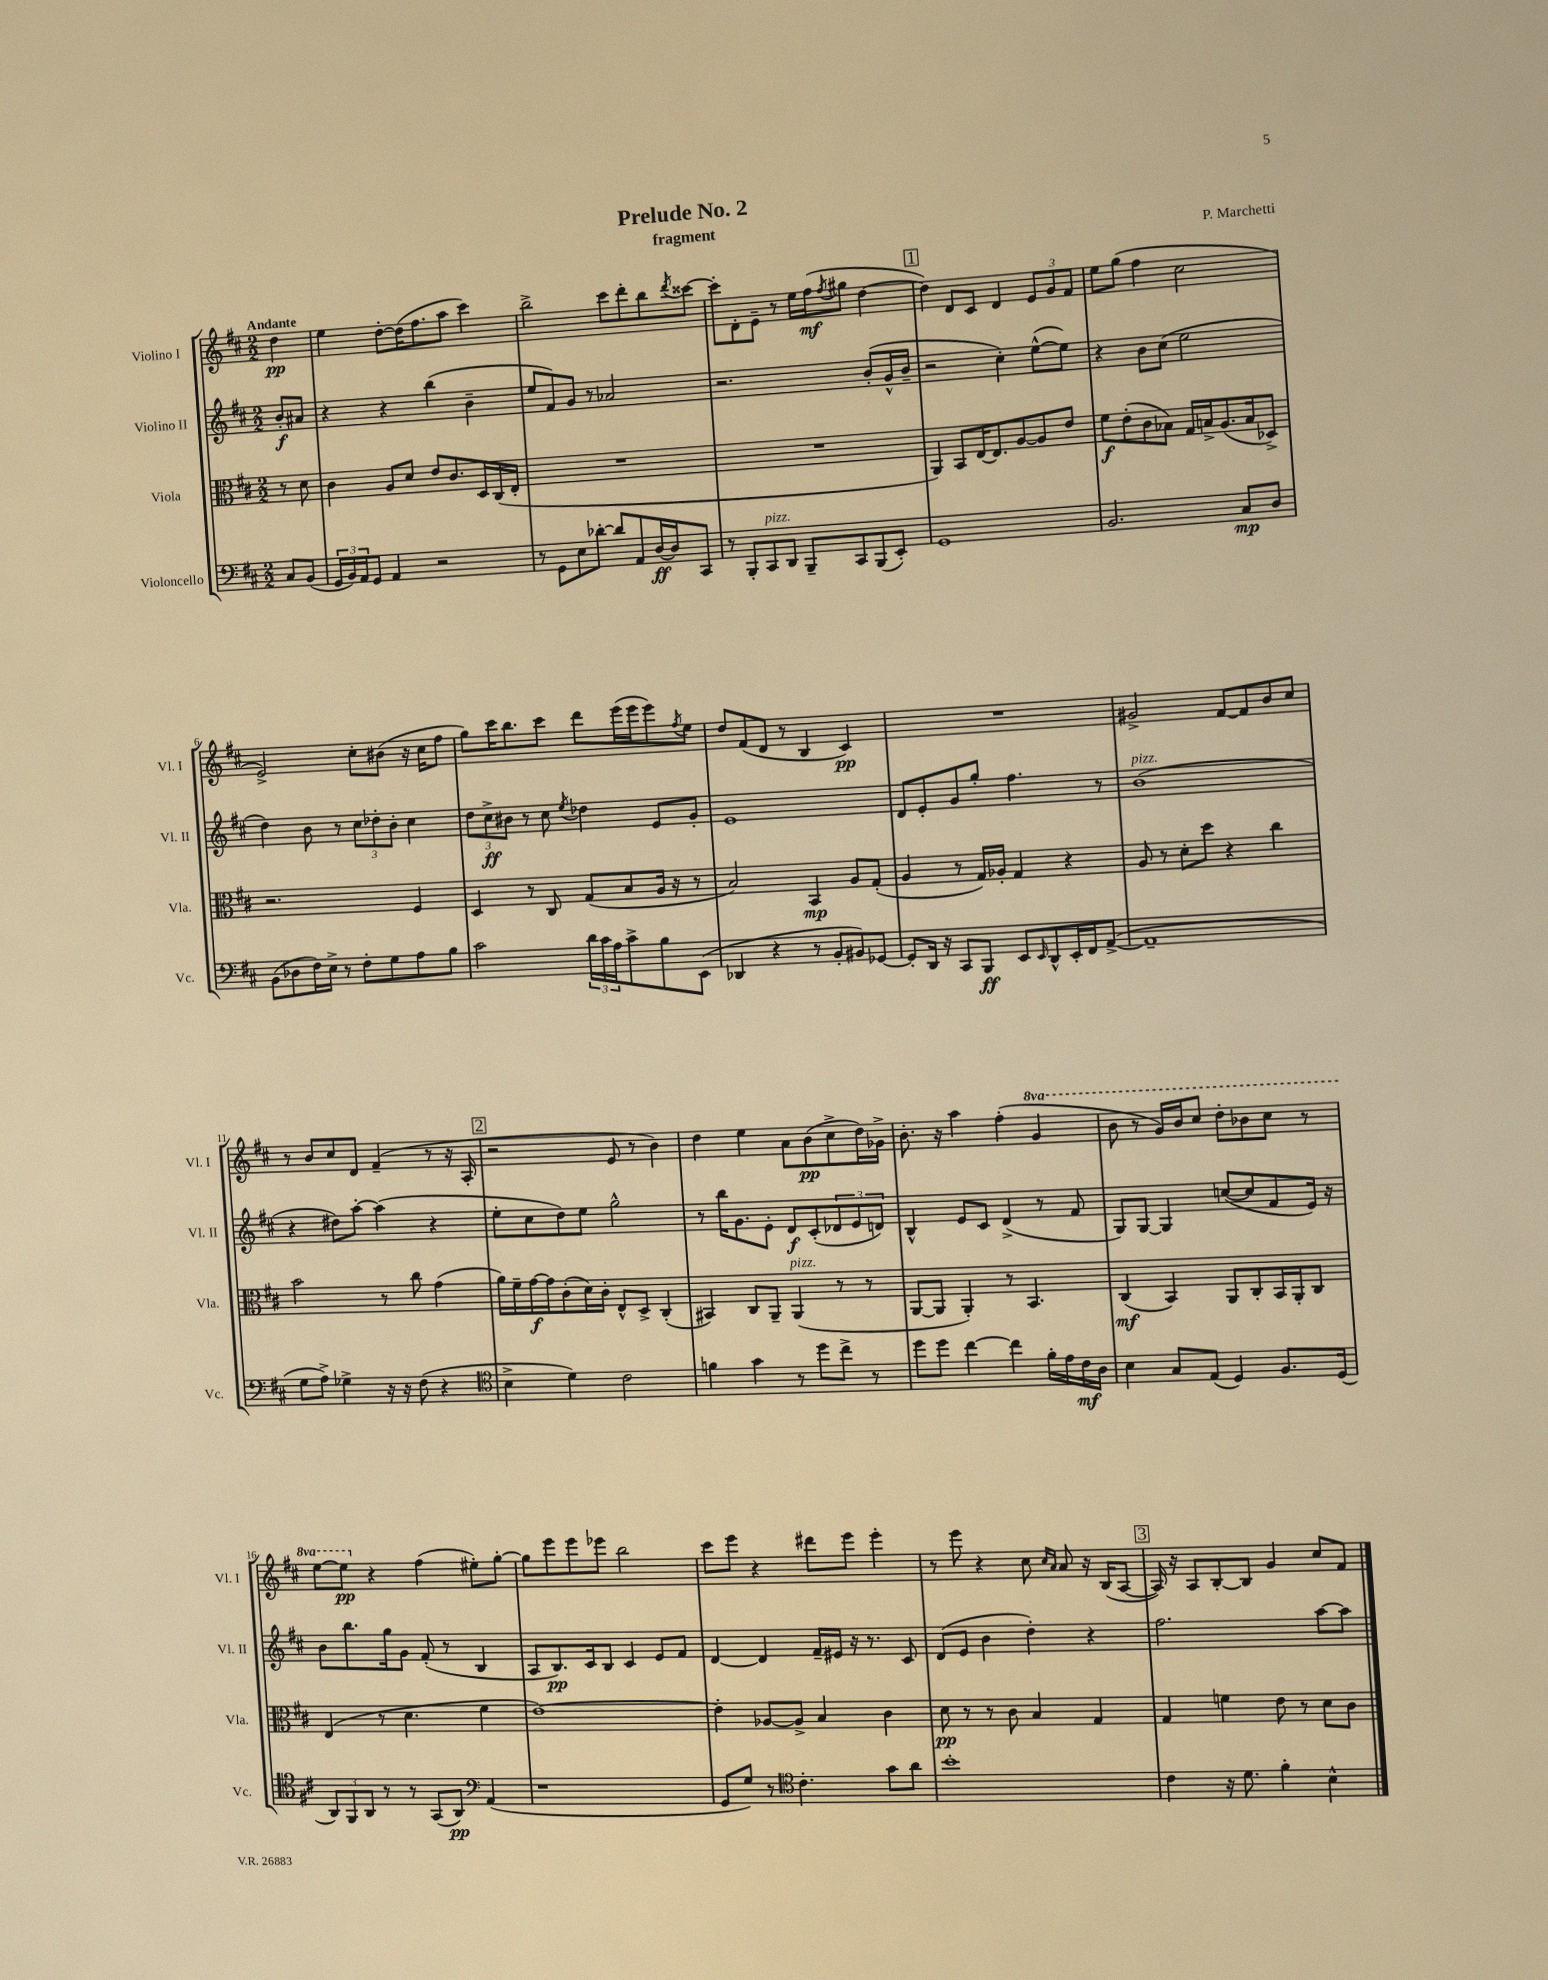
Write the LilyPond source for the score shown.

\header { title = "Prelude No. 2" composer = "P. Marchetti" subtitle = "fragment" }
<<
\new StaffGroup <<
\new Staff = "s0" \with { instrumentName = "Violino I" shortInstrumentName = "Vl. I" } {
    \clef treble \key d \major \numericTimeSignature \time 2/2 \set Staff.ottavationMarkups = #ottavation-simple-ordinals \partial 4 \tempo "Andante"
    d''4\pp |
    e''4 d''8~-. d''16( fis''8. a''8 cis'''4) |
    b''2-> cis'''8 d'''8-. b''8 \acciaccatura { d'''8 } cisis'''8~ |
    cisis'''8-. d'8-. e'8-- r8 e''16 fis''16\mf( \acciaccatura { fis''8 } gis''8 d''4~ |
    \mark \markup { \box "1" } d''4) d'8 cis'8 d'4 \tuplet 3/2 { e'8 g'8 fis'8 } |
    e''8 g''8( fis''4 cis''2 |
    e'2->) cis''8-. bis'8( r16 cis''16 fis''8 |
    g''8) cis'''16 b''8. cis'''8 d'''8 e'''16( e'''16 e'''8) \acciaccatura { fis''8 } e''8 |
    d''8 fis'8( d'8 r8 b4 cis'4\pp) |
    R1 |
    gis'2-> fis'8~ fis'8 b'8 cis''8 |
    r8 b'8 cis''8 d'8 fis'4--( r8 r16 a16-. |
    \mark \markup { \box "2" } r2 e'8 r8 b'4) |
    d''4 e''4 a'8 b'8\pp( cis''8-> d''16) ges'16-> |
    b'8.-. r16 a''4 fis''4-.( \ottava #1 g''4 |
    b''8 r8 g''16) b''16 cis'''8 d'''8-. bes''8 cis'''8 r8 |
    e'''8~ e'''8\pp \ottava #0 r4 fis''4( eis''8-.) g''8~-. |
    g''8 e'''8 e'''8 ees'''8 b''2 |
    cis'''8 e'''8 r4 dis'''8 e'''8 e'''4-. |
    r8 e'''8 r4 cis''8 \grace { cis''16 a'16 } a'8 r16 b16( a8~ |
    \mark \markup { \box "3" } a16) r16 a8 b8~-. b8 g'4 cis''8 fis'8 \bar "|." |
}
\new Staff = "s1" \with { instrumentName = "Violino II" shortInstrumentName = "Vl. II" } {
    \clef treble \key d \major \numericTimeSignature \time 2/2 \partial 4
    b'8-.\f ais'8 |
    r4 r4 b''4( b'4-- |
    e''8 fis'8) g'8 r8 aes'2 |
    r2. b'8-.( g'16-^ b'16-- |
    \mark \markup { \box "1" } r2 cis''4-.) e''8~-^( e''8) |
    r4 b'8 cis''8( e''2 |
    d''4) b'8 r8 \tuplet 3/2 { cis''8 des''8-. b'8-. } cis''4 |
    \tuplet 3/2 { d''8 cis''8->\ff bis'8 } r8 cis''8 \acciaccatura { e''8 } des''4 e'8 g'8-. |
    e'1 |
    d'8 e'8-. g'8 g''8-. fis''4. r8 |
    b'1^\markup { \italic "pizz." }( |
    r4 dis''8) a''8~-. a''4( r4 |
    \mark \markup { \box "2" } e''8-. cis''8 d''8) e''8 g''2-^ |
    r8 b''16 g'8. e'8-. d'8\f cis'8-.( \tuplet 3/2 { des'8 e'8 d'8) } |
    b4-^ e'8 cis'8 d'4->( r8 fis'8 |
    g8) g8~ g4 c''8~( c''8 fis'8 e'16) r16 |
    b'8 b''8. g''16 g'8 fis'8-.( r8 b4 |
    a8 b8.\pp) cis'16 b8 cis'4 e'8 fis'8 |
    d'4~ d'4 fis'16-- eis'16 r16 r8. cis'8 |
    d'8( e'8 b'4 d''4-.) r4 |
    \mark \markup { \box "3" } fis''2. a''8~ a''8 \bar "|." |
}
\new Staff = "s2" \with { instrumentName = "Viola" shortInstrumentName = "Vla." } {
    \clef alto \key d \major \numericTimeSignature \time 2/2 \partial 4
    r8 d'8 |
    cis'4 a8 d'8 e'8 cis'8. d16 cis16( e16-. |
    R1 |
    R1 |
    \mark \markup { \box "1" } a,4) b,8 e16~ e8. a8~ a8 e'8 |
    fis'8\f e'8-.( cis'8 bes8) g16 b16-> a8.( b16 des8->) |
    r2. fis4 |
    d4 r8 cis8 g8( b8 a16 r16 r8 |
    b2) b,4\mp a8 g8-.( |
    a4 r8 g16) aes16-. g4 r4 |
    a8 r8 d'8-. d''8 r4 cis''4 |
    b'2 r8 cis''8 g'4( |
    \mark \markup { \box "2" } a'16) fis'16-- g'16~\f g'16 cis'8-.( d'16) cis'16-. e8-^ d8-> cis4-.( |
    bis,4) cis8 a,8-- a,4^\markup { \italic "pizz." }( r8 r8 |
    a,8~ a,8 a,4-.) r8 b,4. |
    cis4\mf( b,4) a,8 cis8-. b,16 a,16-. cis8 |
    e4( r8 d'4. fis'4 |
    e'1~) |
    e'4-. aes8~ aes8-> b4 cis'4 |
    d'8\pp r8 r8 cis'8 b4 g4 |
    \mark \markup { \box "3" } g4 f'4 e'8 r8 d'8 cis'8 \bar "|." |
}
\new Staff = "s3" \with { instrumentName = "Violoncello" shortInstrumentName = "Vc." } {
    \clef bass \key d \major \numericTimeSignature \time 2/2 \partial 4
    cis8 b,8( |
    \tuplet 3/2 { g,16 b,16) a,16 } g,8 a,4 r2 |
    r8 g,8 e8 des'8~-. des'8 a,8 d16~\ff d16 cis,8 |
    r8 b,,8-. cis,8^\markup { \italic "pizz." } d,8 b,,8-- cis,8 b,,8( e,8-.) |
    \mark \markup { \box "1" } g,1 |
    b,2. cis8\mp d8 |
    b,8( des8 fis16) e16-> r8 fis8-. g8 a8 b8 |
    cis'2 \tuplet 3/2 { d'16 cis'16 a16 } cis'8-> b8 e,8( |
    des,4 r4 r8 b,8-. bis,8) ges,8~ |
    ges,8-. d,16 r16 cis,8 b,,8\ff e,8 \grace { e,16 } d,8-^ e,16-. fis,16 a,8~->( |
    a,1-- |
    g8 a8->) ges4-> r16 r16 fis8( r4 |
    \mark \markup { \box "2" } \clef tenor b4-> d'4) cis'2 |
    f'4 g'4 r8 d''8 cis''8-> r8 |
    d''8 d''8 cis''4~ cis''4 fis'16-. e'16 cis'16\mf a16 |
    b4 g8 e8( d4) fis8. d16( |
    \tuplet 3/2 { a,8) fis,8 a,8 } r8 r8 g,8( a,8\pp) \clef bass a,4( |
    r1 |
    g,8 g8) r8 \clef tenor cis'4.-. g'8 a'8 |
    b'1-. |
    \mark \markup { \box "3" } cis'4 r16 d'8. fis'4-. b4-^ \bar "|." |
}
>>
>>
